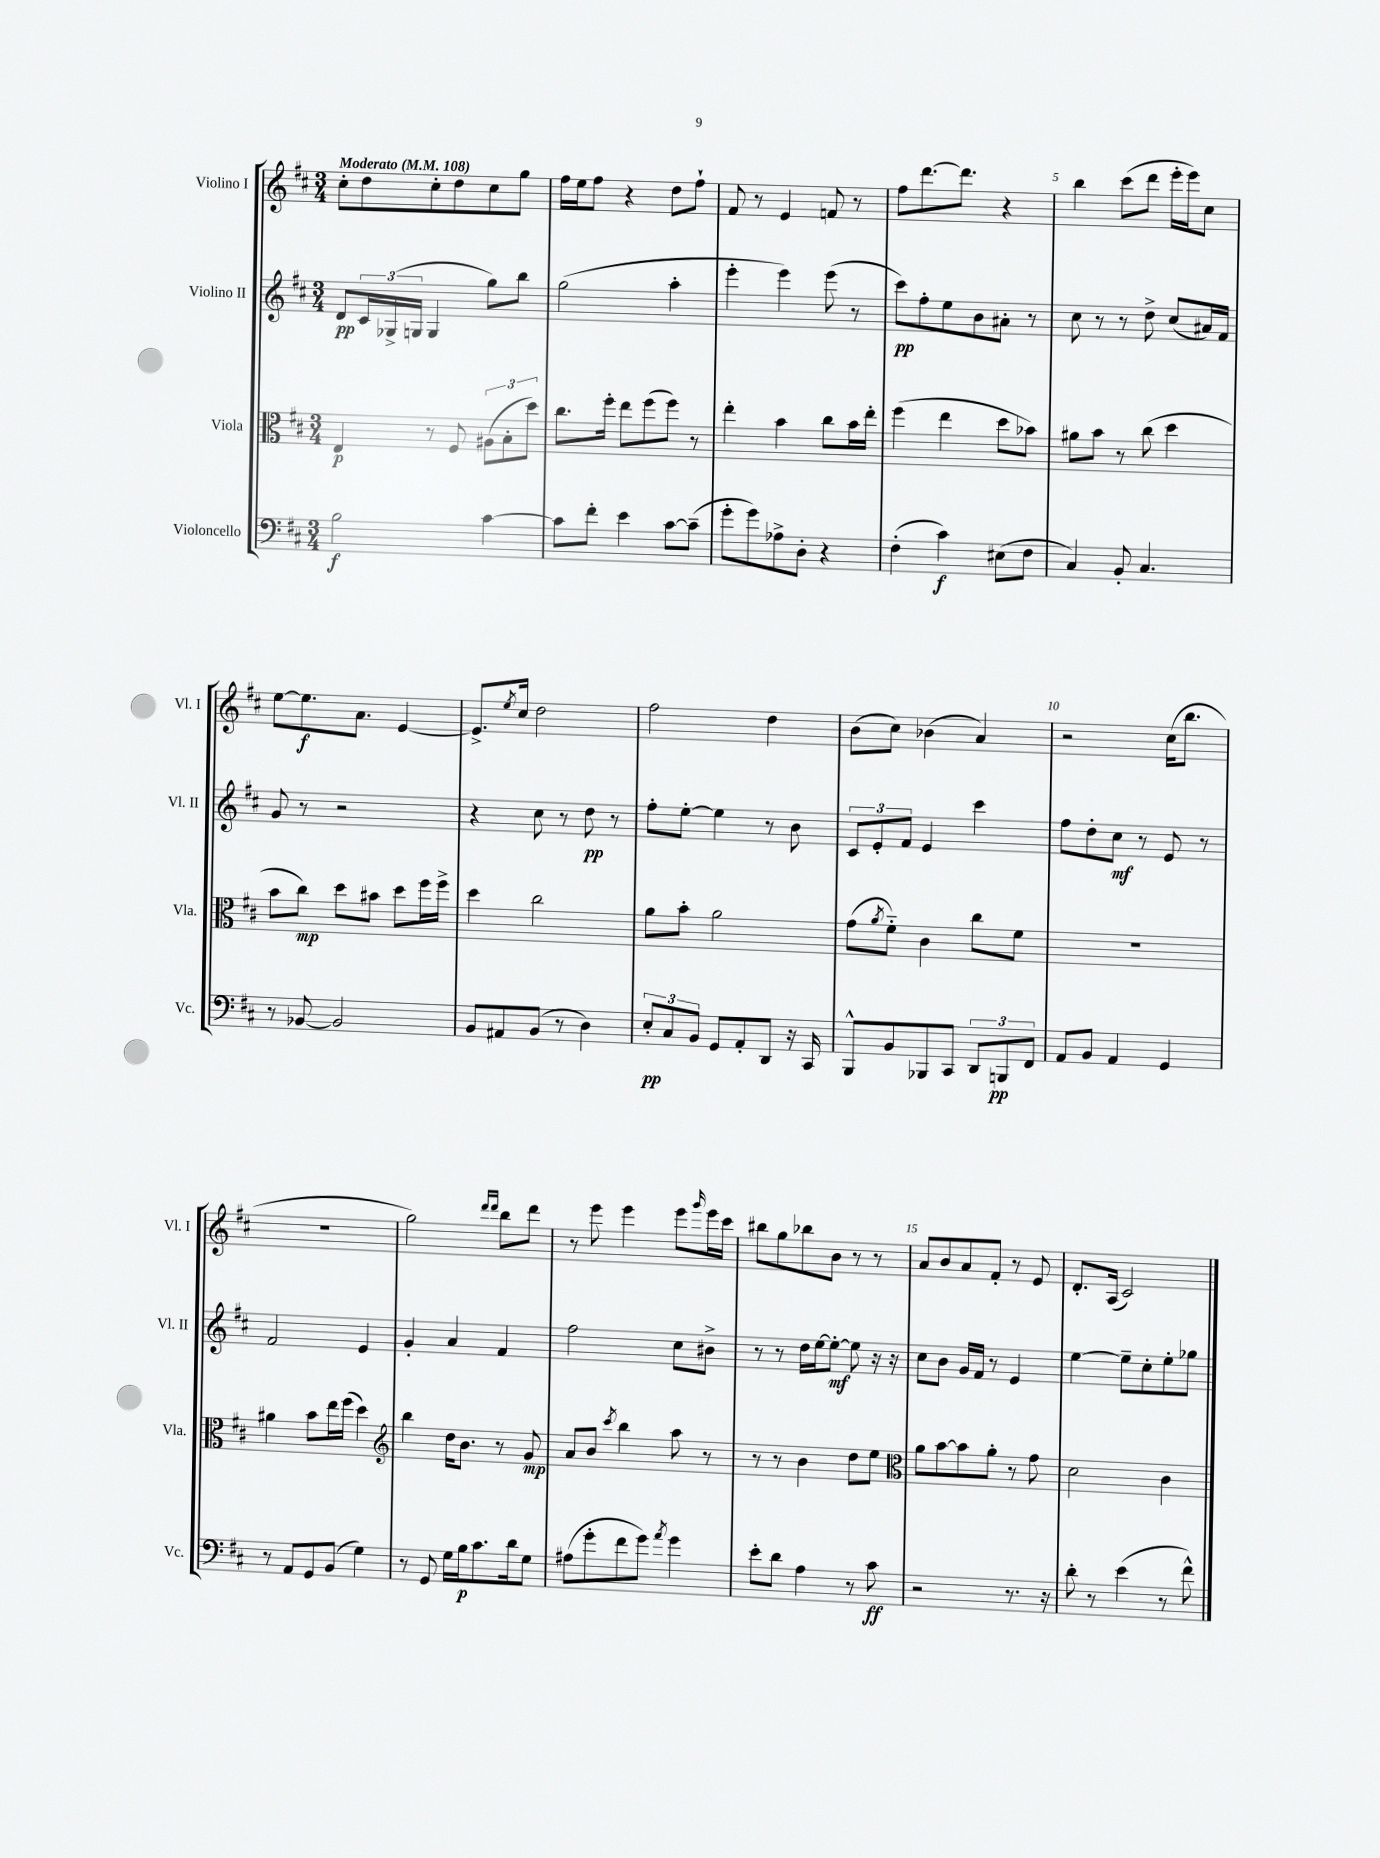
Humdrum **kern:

**kern	**dynam	**kern	**dynam	**kern	**dynam	**kern	**dynam
*part4	*part4	*part3	*part3	*part2	*part2	*part1	*part1
*staff4	*staff4	*staff3	*staff3	*staff2	*staff2	*staff1	*staff1
*I"Violoncello	*	*I"Viola	*	*I"Violino II	*	*I"Violino I	*
*I'Vc.	*	*I'Vla.	*	*I'Vl. II	*	*I'Vl. I	*
*clefF4	*	*clefC3	*	*clefG2	*	*clefG2	*
*k[f#c#]	*	*k[f#c#]	*	*k[f#c#]	*	*k[f#c#]	*
*M3/4	*	*M3/4	*	*M3/4	*	*M3/4	*
*MM108	*	*MM108	*	*MM108	*	*MM108	*
=1	=1	=1	=1	=1	=1	=1	=1
!	!	!	!	!	!	!LO:TX:a:B:t=Moderato	!
2B\	f	4E/	p	8d/L	pp	8cc#'\L	.
.	.	.	.	24c#/L	.	8dd\	.
.	.	.	.	(24G-X^/	.	.	.
.	.	.	.	24Gn/JJ	.	.	.
.	.	8r	.	4G/	.	8cc#'\	.
.	.	8F#/	.	.	.	8dd\	.
[4c#\	.	(12A#X\L	.	8gg\L)	.	8cc#\	.
.	.	12B'\	.	.	.	.	.
.	.	.	.	8bb\J	.	8gg\J	.
.	.	12dd\J)	.	.	.	.	.
=2	=2	=2	=2	=2	=2	=2	=2
8c#\L]	.	8.cc#\L	.	(2gg\	.	16ff#\LL	.
.	.	.	.	.	.	16ee\J	.
8f#'\J	.	.	.	.	.	8ff#\J	.
.	.	16ff#'\Jk	.	.	.	.	.
4e\	.	8ee\L	.	.	.	4r	.
.	.	(8ff#\	.	.	.	.	.
[8c#\L	.	8ff#\J)	.	4aa'\	.	8dd\L	.
(8c#~\J]	.	8r	.	.	.	8ff#`\J	.
=3	=3	=3	=3	=3	=3	=3	=3
8g'\L	.	4ee'\	.	4eee'\	.	8f#/	.
8g\)	.	.	.	.	.	8r	.
8A-X^\	.	4b\	.	4eee\)	.	4e/	.
8D'\J	.	.	.	.	.	.	.
4r	.	8cc#\L	.	(8eee\	.	8fn/	.
.	.	16b\L	.	8r	.	8r	.
.	.	16ee'\JJ	.	.	.	.	.
=4	=4	=4	=4	=4	=4	=4	=4
(4F#'\	.	(4ff#\	.	8ccc#\L)	pp	8ff#\L	.
.	.	.	.	8ff#'\	.	[8.ddd\	.
4c#\)	f	4ee\	.	8ee\	.	.	.
.	.	.	.	.	.	8.ddd\J]	.
.	.	.	.	8b\	.	.	.
(8E#X\L	.	8dd\L	.	8a#X'\J	.	4r	.
8F#\J	.	8b-X\J)	.	8r	.	.	.
=5	=5	=5	=5	=5	=5	=5	=5
4C#/)	.	8a#X\L	.	8cc#\	.	4bb\	.
.	.	8b\J	.	8r	.	.	.
8BB'/	.	8r	.	8r	.	(8ccc#\L	.
4.C#/	.	(8cc#\	.	8dd^\	.	8ddd\J	.
.	.	4dd\	.	(8cc#/L	.	16eee'\LL	.
.	.	.	.	.	.	16eee\J)	.
.	.	.	.	16a#X/L)	.	8cc#\J	.
.	.	.	.	16f#/JJ	.	.	.
!!LO:LB:g=z
=6	=6	=6	=6	=6	=6	=6	=6
8r	.	8b\L	.	8g/	.	[8ee\L	.
[8BB-X/	.	8cc#\J)	mp	8r	.	8.ee\]	f
2BB-/]	.	8dd\L	.	2r	.	.	.
.	.	.	.	.	.	8.a\J	.
.	.	8b#X\J	.	.	.	.	.
.	.	8dd\L	.	.	.	[4e/	.
.	.	16ff#\L	.	.	.	.	.
.	.	16ff#^\JJ	.	.	.	.	.
=7	=7	=7	=7	=7	=7	=7	=7
8BB/L	.	4dd\	.	4r	.	8.e^/L]	.
8AA#X/	.	.	.	.	.	.	.
.	.	.	.	.	.	8qee/	.
.	.	.	.	.	.	16cc#/Jk	.
(8BB/J	.	2cc#\	.	8cc#\	.	2dd\	.
8r	.	.	.	8r	.	.	.
4D\)	.	.	.	8dd\	pp	.	.
.	.	.	.	8r	.	.	.
=8	=8	=8	=8	=8	=8	=8	=8
12E'/L	pp	8a\L	.	8ff#'\L	.	2ff#\	.
12C#/	.	.	.	.	.	.	.
.	.	8b'\J	.	[8ee'\J	.	.	.
12BB/J	.	.	.	.	.	.	.
8GG/L	.	2a\	.	4ee\]	.	.	.
8AA'/	.	.	.	.	.	.	.
8DD/J	.	.	.	8r	.	4dd\	.
16r	.	.	.	8b\	.	.	.
16CC#/	.	.	.	.	.	.	.
=9	=9	=9	=9	=9	=9	=9	=9
8BBB^^/L	.	(8g\L	.	12c#/L	.	(8b\L	.
.	.	.	.	12e'/	.	.	.
.	.	8qa/	.	.	.	.	.
8BB/	.	8f#\J)	.	.	.	8cc#\J)	.
.	.	.	.	12f#/J	.	.	.
8BBB-X/	.	4c#\	.	4e/	.	(4b-X\	.
8CC#/J	.	.	.	.	.	.	.
12DD/L	.	8cc#\L	.	4ccc#\	.	4a/)	.
12BBBn/	pp	.	.	.	.	.	.
.	.	8f#\J	.	.	.	.	.
12FF#/J	.	.	.	.	.	.	.
=10	=10	=10	=10	=10	=10	=10	=10
8AA/L	.	2.r	.	8ff#\L	.	2r	.
8BB/J	.	.	.	8dd'\	.	.	.
4AA/	.	.	.	8cc#\J	mf	.	.
.	.	.	.	8r	.	.	.
4GG/	.	.	.	8e/	.	(16cc#\KL	.
.	.	.	.	.	.	8.bb\J	.
.	.	.	.	8r	.	.	.
!!LO:LB:g=z
=11	=11	=11	=11	=11	=11	=11	=11
8r	.	4a#X\	.	2f#/	.	2.r	.
8AA/L	.	.	.	.	.	.	.
8GG/	.	8b\L	.	.	.	.	.
(8BB/J	.	16ee\L	.	.	.	.	.
.	.	(16ff#\JJ	.	.	.	.	.
4G\)	.	4dd\)	.	4e/	.	.	.
=12	=12	=12	=12	=12	=12	=12	=12
*	*	*clefG2	*	*	*	*	*
8r	.	4bb\	.	4g'/	.	2gg\)	.
8GG/	.	.	.	.	.	.	.
16G\LL	.	16dd\KL	.	4a/	.	.	.
16B\J	p	8.b\J	.	.	.	.	.
8.c#\	.	.	.	.	.	.	.
.	.	.	.	.	.	16qqddd/LL	.
.	.	.	.	.	.	16qqddd/JJ	.
.	.	8r	.	4f#/	.	8bb\L	.
16d\k	.	.	.	.	.	.	.
8G\J	.	8g/	mp	.	.	8ddd\J	.
=13	=13	=13	=13	=13	=13	=13	=13
(8A#X\L	.	8a/L	.	2ff#\	.	8r	.
8g'\	.	8b/J	.	.	.	8eee\	.
.	.	8qccc#/	.	.	.	.	.
8f#\	.	4bb\	.	.	.	4eee\	.
8g\J)	.	.	.	.	.	.	.
8qa/	.	.	.	.	.	.	.
4g\	.	8aa\	.	8cc#\L	.	8eee\L	.
.	.	.	.	.	.	16qqggg/	.
.	.	8r	.	8b#X^\J	.	16eee\L	.
.	.	.	.	.	.	16ccc#\JJ	.
=14	=14	=14	=14	=14	=14	=14	=14
8e'\L	.	8r	.	8r	.	8bb#X\L	.
8d\J	.	8r	.	8r	.	8gg\	.
4A\	.	4b\	.	16dd\LL	.	8bb-X\	.
.	.	.	.	[16ee\J	.	.	.
.	.	.	.	8ee'\J_	mf	8b\J	.
8r	.	8dd\L	.	8ee\]	.	8r	.
8c#\	ff	8ee\J	.	16r	.	8r	.
.	.	.	.	16r	.	.	.
=15	=15	=15	=15	=15	=15	=15	=15
*	*	*clefC3	*	*	*	*	*
2r	.	8a\L	.	8cc#\L	.	8a/L	.
.	.	[8b\	.	8b\J	.	8b/	.
.	.	8b\]	.	16g/LL	.	8a/	.
.	.	.	.	16f#/JJ	.	.	.
.	.	8a'\J	.	8r	.	8f#'/J	.
8.r	.	8r	.	4e/	.	8r	.
.	.	8g\	.	.	.	8e/	.
16r	.	.	.	.	.	.	.
=16	=16	=16	=16	=16	=16	=16	=16
8d'\	.	2d\	.	[4ee\	.	8.d'/L	.
8r	.	.	.	.	.	.	.
.	.	.	.	.	.	(16A/Jk	.
(4e\	.	.	.	8ee~\L]	.	2c#/)	.
.	.	.	.	8cc#'\	.	.	.
8r	.	4c#\	.	8ee'\	.	.	.
8f#^^\)	.	.	.	8gg-X\J	.	.	.
==	==	==	==	==	==	==	==
*-	*-	*-	*-	*-	*-	*-	*-
